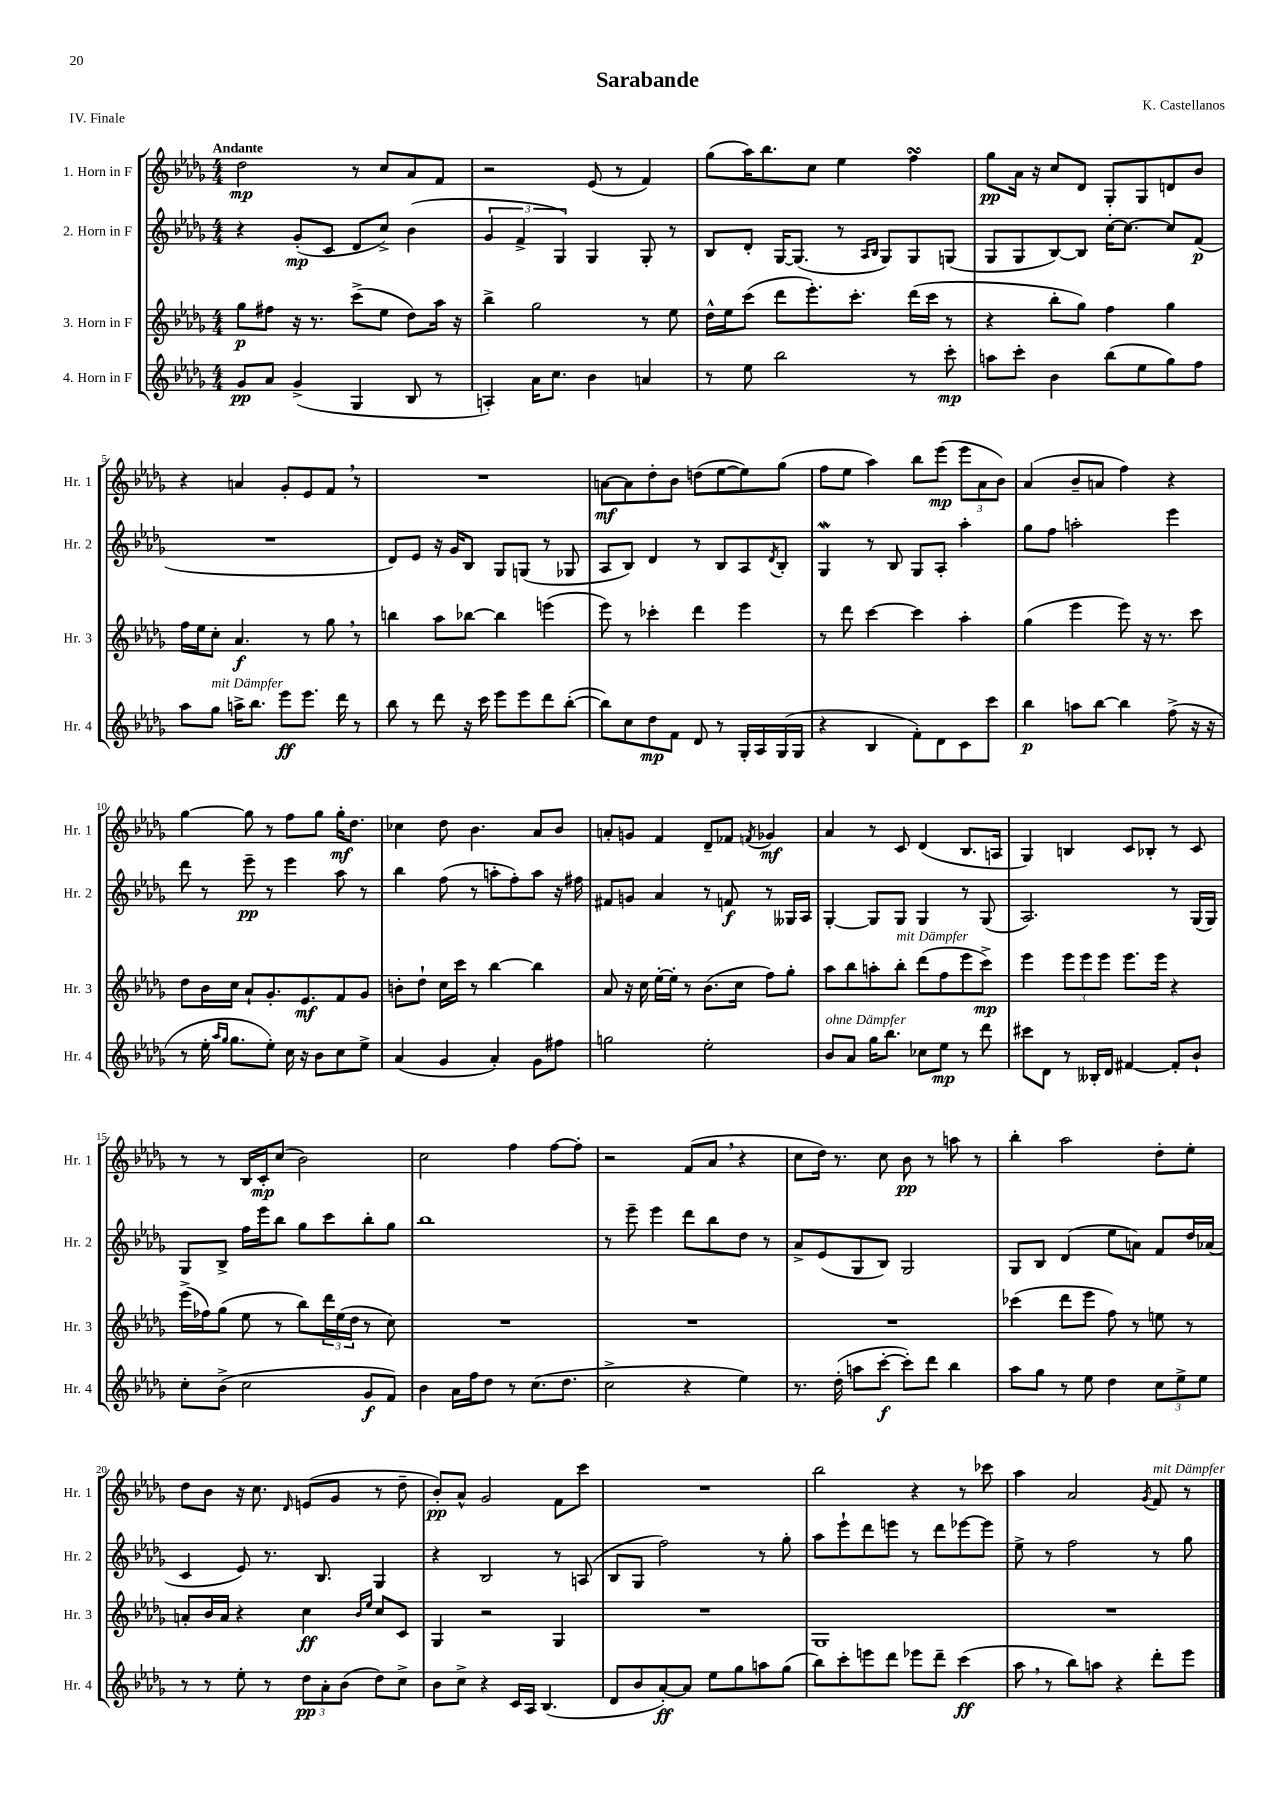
\header { title = "Sarabande" composer = "K. Castellanos" piece = "IV. Finale" }
<<
\new StaffGroup <<
\new Staff = "s0" \with { instrumentName = "1. Horn in F" shortInstrumentName = "Hr. 1" } {
    \clef treble \key des \major \numericTimeSignature \time 4/4 \tempo "Andante"
    des''2\mp r8 c''8 aes'8 f'8 |
    r2 ees'8( r8 f'4) |
    ges''8( aes''16) bes''8. c''8 ees''4 f''4\turn |
    ges''8\pp aes'16 r16 c''8 des'8 ges8-. ges8 d'8 bes'8 |
    r4 a'4 ges'8-. ees'8 f'8 \breathe r8 |
    R1 |
    a'8~\mf a'8 des''8-. bes'8 d''8( ees''8~ ees''8) ges''8( |
    f''8 ees''8 aes''4) bes''8 ees'''8\mp( \tuplet 3/2 { ees'''8 aes'8 bes'8) } |
    aes'4( bes'8-- a'8 f''4) r4 |
    ges''4~ ges''8 r8 f''8 ges''8 ges''16-.\mf des''8. |
    ces''4 des''8 bes'4. aes'8 bes'8 |
    a'8-. g'8 f'4 des'8-- fes'8 \acciaccatura { f'8 } ges'4\mf |
    aes'4 r8 c'8 des'4( bes8. a16 |
    ges4) b4 c'8 bes8-. r8 c'8 |
    r8 r8 bes16 c'16-.\mp c''8( bes'2) |
    c''2 f''4 f''8~ f''8-. |
    r2 f'8( aes'8 \breathe r4 |
    c''8 des''16) r8. c''8 bes'8\pp r8 a''8 r8 |
    bes''4-. aes''2 des''8-. ees''8-. |
    des''8 bes'8 r16 c''8. \grace { des'16 } e'8( ges'8 r8 des''8-- |
    bes'8-.\pp) aes'8-^ ges'2 f'8 c'''8 |
    R1 |
    bes''2 r4 r8 ces'''8 |
    aes''4 aes'2 \acciaccatura { ges'8 } f'8^\markup { \italic "mit Dämpfer" } r8 \bar "|." |
}
\new Staff = "s1" \with { instrumentName = "2. Horn in F" shortInstrumentName = "Hr. 2" } {
    \clef treble \key des \major \numericTimeSignature \time 4/4
    r4 ges'8-.\mp( c'8 des'8 c''8->) bes'4( |
    \tuplet 3/2 { ges'4 f'4-> ges4) } ges4 ges8-. r8 |
    bes8 des'8-. ges16~ ges8.( r8 \grace { aes16 bes16 } ges8) ges8 g8( |
    ges8 ges8 bes8~) bes8 c''16~-. c''8.~ c''8 f'8\p( |
    R1 |
    des'8) ees'8 r16 ges'16 bes8 ges8 g8( r8 ges8 |
    aes8 bes8) des'4 r8 bes8 aes8 \acciaccatura { des'8 } bes8-. |
    ges4\mordent r8 bes8 ges8 aes8-. aes''4-. |
    ges''8 f''8 a''2-. ees'''4 |
    des'''8 r8 ees'''8--\pp r8 ees'''4 aes''8 r8 |
    bes''4 f''8( r8 a''8-. f''8-.) a''8 r16 fis''16 |
    fis'8 g'8 aes'4 r8 f'8\f r8 geses16 aes16 |
    ges4~-. ges8 ges8 ges4 r8 ges8( |
    aes2.) r8 ges16( ges16) |
    ges8 bes8-> f''16 ees'''16 bes''8 ges''8 c'''8 bes''8-. ges''8 |
    bes''1 |
    r8 ees'''8-- ees'''4 des'''8 bes''8 des''8 r8 |
    aes'8-> ees'8( ges8 bes8) ges2 |
    ges8 bes8 des'4( ees''8 a'8) f'8 des''16 aes'16( |
    c'4 ees'8) r8. bes8. ges4 |
    r4 bes2 r8 a8( |
    bes8 ges8 f''2) r8 ges''8-. |
    aes''8 ees'''8-! des'''8 e'''8 r8 des'''8 ees'''8~ ees'''8 |
    ees''8-> r8 f''2 r8 ges''8 \bar "|." |
}
\new Staff = "s2" \with { instrumentName = "3. Horn in F" shortInstrumentName = "Hr. 3" } {
    \clef treble \key des \major \numericTimeSignature \time 4/4
    ges''8\p fis''8 r16 r8. c'''8->( ees''8 des''8) aes''16 r16 |
    bes''4-> ges''2 r8 ees''8 |
    des''16-^ ees''16 c'''8( des'''8 ees'''8.-.) c'''8.-. des'''16( c'''16 r8 |
    r4 bes''8-. ges''8) f''4 ges''4 |
    f''16 ees''16 c''8-. aes'4.\f r8 ges''8 \breathe r8 |
    b''4 aes''8 bes''8~ bes''4 e'''4( |
    ees'''8) r8 ces'''4-. des'''4 ees'''4 |
    r8 des'''8 c'''4~ c'''4 aes''4-. |
    ges''4( ees'''4 ees'''8) r16 r8. c'''8 |
    des''8 bes'16 c''16 aes'8-! ges'8.-. ees'8.\mf f'8 ges'8 |
    b'8-. des''8-! c''16 c'''16 r8 bes''4~ bes''4 |
    aes'8 r16 c''16 ees''16~-. ees''16-. r8 bes'8.( c''16 f''8) ges''8-. |
    aes''8 bes''8 a''8-. bes''8-.^\markup { \italic "mit Dämpfer" } des'''8( f''8 ees'''8 c'''8->\mp) |
    ees'''4 \tuplet 3/2 { ees'''8 ees'''8 ees'''8 } ees'''8. ees'''16 r4 |
    ees'''16->( fes''16) ges''8( ees''8 r8 bes''8) \tuplet 3/2 { des'''16 ees''16( des''16 } r8 c''8) |
    R1 |
    R1 |
    R1 |
    ces'''4( des'''8 ees'''8 f''8) r8 e''8 r8 |
    a'8-. bes'16 a'16 r4 c''4\ff \grace { bes'16 ees''16 } c''8 c'8 |
    ges4 r2 ges4 |
    R1 |
    ges1 |
    R1 \bar "|." |
}
\new Staff = "s3" \with { instrumentName = "4. Horn in F" shortInstrumentName = "Hr. 4" } {
    \clef treble \key des \major \numericTimeSignature \time 4/4
    ges'8\pp aes'8 ges'4->( ges4 bes8 r8 |
    a4-.) aes'16 c''8. bes'4 a'4 |
    r8 ees''8 bes''2 r8 c'''8-.\mp |
    a''8 c'''8-. bes'4 bes''8( ees''8 ges''8) f''8 |
    aes''8 ges''8^\markup { \italic "mit Dämpfer" } a''16-> bes''8. ees'''8\ff ees'''8. des'''16 r8 |
    bes''8 r8 des'''8 r16 c'''16 ees'''8 ees'''8 des'''8 bes''8~-.( |
    bes''8) c''8 des''8\mp f'8 des'8 r8 ges16-. aes16 ges16( ges16 |
    r4 bes4 f'8-.) des'8 c'8 c'''8 |
    bes''4\p a''8 bes''8~ bes''4 f''8->( r16 r16 |
    r8 ees''16-. \grace { aes''16 ges''16 } ges''8. ees''8-.) c''16 r16 bes'8 c''8 ees''8-> |
    aes'4( ges'4 aes'4-.) ges'8 fis''8 |
    g''2 ees''2-. |
    bes'8^\markup { \italic "ohne Dämpfer" } aes'8 ges''16 bes''8. ces''8 ees''8\mp r8 des'''8 |
    cis'''8 des'8 r8 beses16-. des'16 fis'4~ fis'8-. bes'8-! |
    c''8-. bes'8->( c''2 ges'8\f f'8) |
    bes'4 aes'16 f''16 des''8 r8 c''8.( des''8. |
    c''2-> r4 ees''4) |
    r8. des''16-.( a''8 c'''8~-.\f c'''8-.) des'''8 bes''4 |
    aes''8 ges''8 r8 ees''8 des''4 \tuplet 3/2 { c''8 ees''8-> ees''8 } |
    r8 r8 ees''8-. r8 \tuplet 3/2 { des''8\pp aes'8-. bes'8( } des''8) c''8-> |
    bes'8 c''8-> r4 c'16 aes16 bes4.( |
    des'8 bes'8 aes'8~-.\ff) aes'8 ees''8 ges''8 a''8 ges''8( |
    bes''8) c'''8-. e'''8 des'''8 ees'''8 des'''8-- c'''4\ff( |
    aes''8 \breathe r8 bes''8) a''8 r4 des'''8-. ees'''8 \bar "|." |
}
>>
>>
